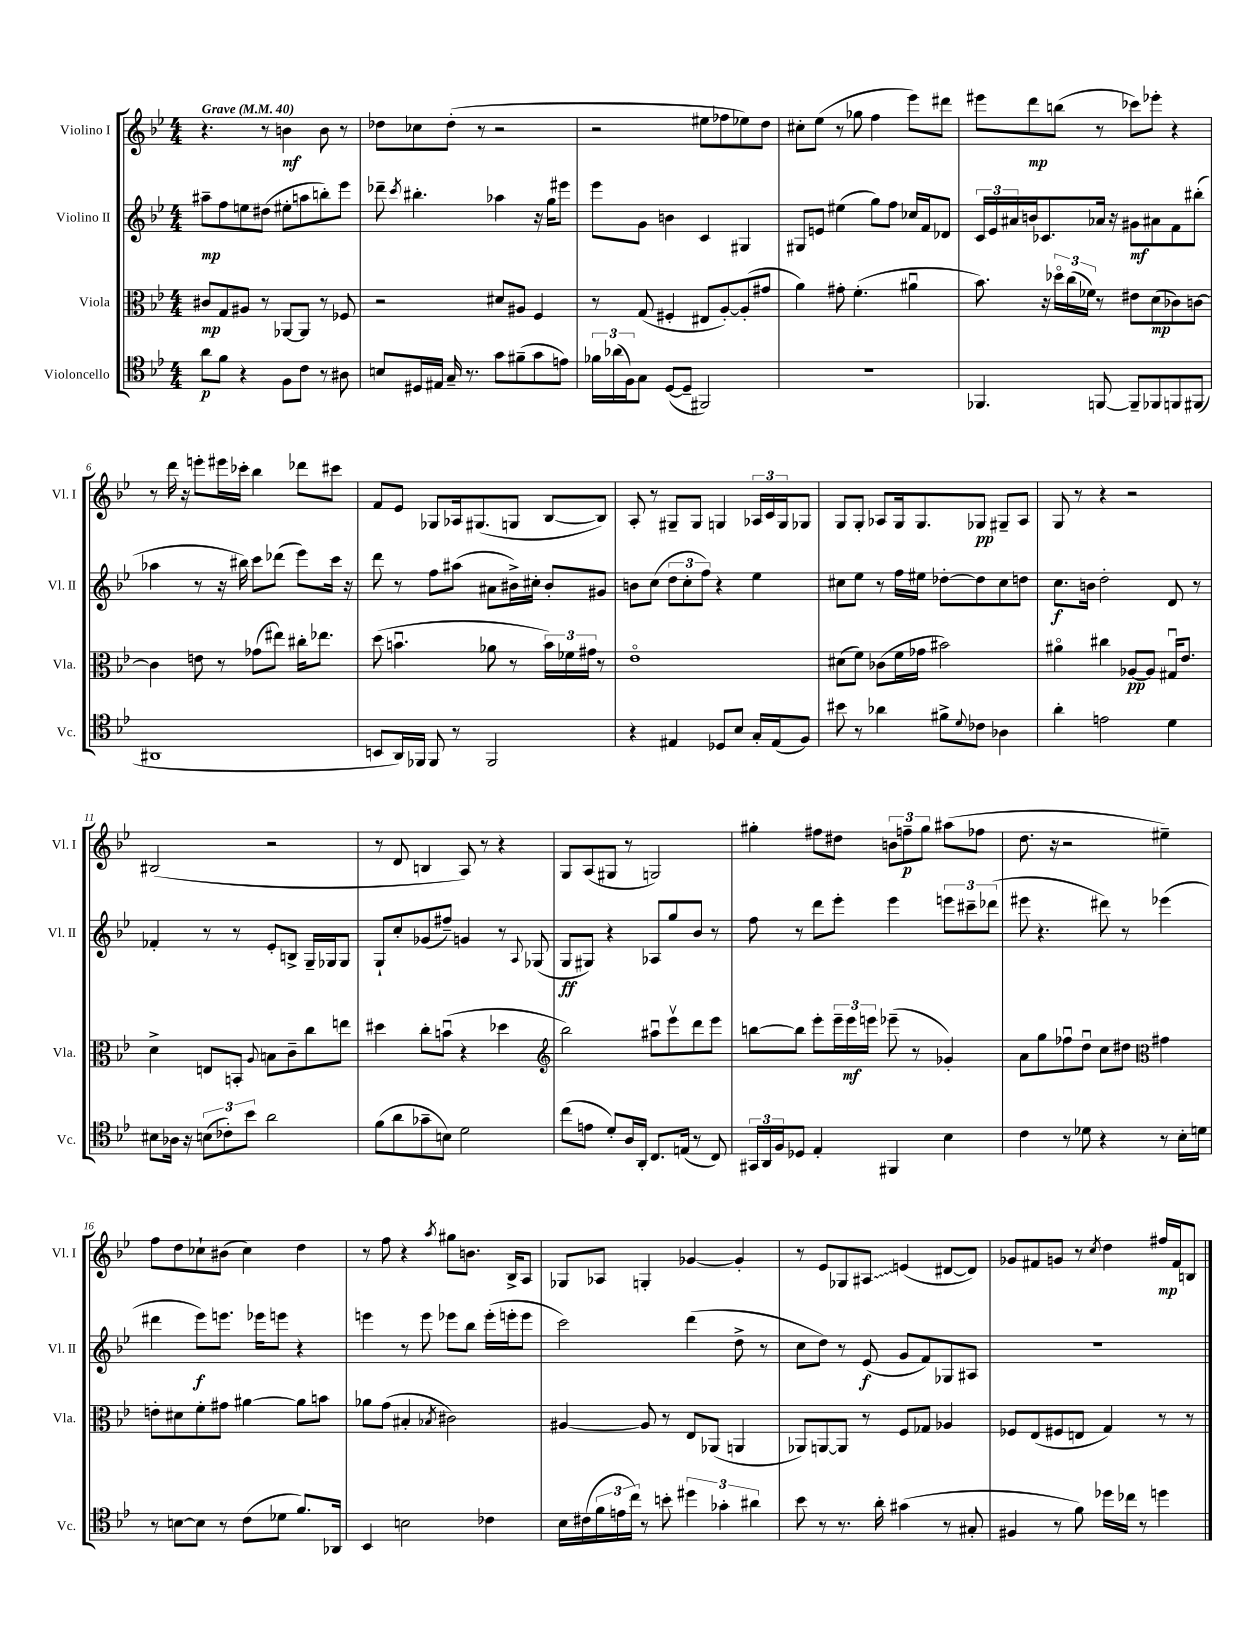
<<
\new StaffGroup <<
\new Staff = "s0" \with { instrumentName = "Violino I" shortInstrumentName = "Vl. I" } {
    \clef treble \key bes \major \numericTimeSignature \time 4/4 \tempo "Grave" 4 = 40
    r4. r8 b'4\mf b'8 r8 |
    des''8 ces''8 des''8-.( r8 r2 |
    r2 eis''8 fes''8 ees''8) d''8 |
    cis''8-. ees''8( r8 ges''8 f''4 ees'''8) dis'''8 |
    eis'''8 d'''8\mp b''8( r8 ces'''8) ees'''8-. r4 |
    r8 d'''16 r16 e'''8-. eis'''16 ces'''16-. bes''4 des'''8 cis'''8 |
    f'8 ees'8 ges8 aes16 gis8.( g8 bes8~ bes8) |
    a8-. r8 gis8-- gis8 g4 \tuplet 3/2 { aes16 c'16 g16 } ges8 |
    g8 g8-. aes8 g16 g8. ges8\pp gis8-- aes8 |
    g8 r8 r4 r2 |
    bis2( r2 |
    r8 d'8 b4 a8) r8 r4 |
    g8 a8( gis8 r8 g2) |
    gis''4-. fis''8 dis''8 \tuplet 3/2 { b'8 f''8--\p gis''8 } ais''8( fes''8 |
    d''8. r16 r2 eis''4--) |
    f''8 d''8 ces''8-! bis'8( ces''4) d''4 |
    r8 f''8 r4 \acciaccatura { a''8 } gis''8 b'8. bes16-> a8 |
    ges8 aes8 g4-. ges'4~ ges'4-. |
    r8 ees'8 ges8 \once \override Glissando.style = #'zigzag ais8\glissando e'4( dis'8~ dis'8) |
    ges'8 fis'8 g'8 r8 \acciaccatura { c''8 } d''4 fis''16\mp fis'16 b8 \bar "|." |
}
\new Staff = "s1" \with { instrumentName = "Violino II" shortInstrumentName = "Vl. II" } {
    \clef treble \key bes \major \numericTimeSignature \time 4/4
    ais''8--\mp f''8 e''8 dis''8( eis''8-. a''8 b''8-.) ees'''8 |
    des'''8-- \acciaccatura { c'''8 } bis''4.-. aes''4 r16 g''16 eis'''8 |
    ees'''8 g'8 b'4 c'4 gis4 |
    gis8 e'8 eis''4( g''8) f''8 ces''16 f'16 des'8 |
    \tuplet 3/2 { c'16 ees'16 ais'16 } b'16 ces'8. aes'16 r16 gis'8\mf ais'8 f'8 bis''8-.( |
    aes''4 r8 r16 bis''16) c'''8 des'''8( ees'''8) c'''16 r16 |
    d'''8 r8 f''8 ais''8( ais'8 bis'16->) cis''16-. bis'8-. gis'8 |
    b'8 c''8( \tuplet 3/2 { d''8 c''8-. f''8) } r4 ees''4 |
    cis''8 ees''8 r8 f''16 eis''16 des''8~-. des''8 cis''8 d''8 |
    c''8.\f b'16 d''2-. d'8 r8 |
    fes'4-. r8 r8 ees'8-. b8-> g16-- ges16 ges8 |
    g8-! c''8-. ges'8( fis''8--) g'4 r8 \appoggiatura { a8 } ges8( |
    g8\ff gis8) r4 aes8 g''8 bes'8 r8 |
    f''8 r8 d'''8 ees'''8-. ees'''4 \tuplet 3/2 { e'''8 cis'''8-- des'''8( } |
    eis'''8 r4. dis'''8) r8 ees'''4( |
    dis'''4 ees'''8\f) e'''8. ees'''16 e'''8 r4 |
    e'''4 r8 e'''8 ees'''8 bes''8 ees'''16-.( e'''16-. e'''8 |
    c'''2) d'''4( d''8-> r8 |
    c''8 d''8) r8 ees'8\f( g'8 f'8) ges8 ais8 |
    R1 \bar "|." |
}
\new Staff = "s2" \with { instrumentName = "Viola" shortInstrumentName = "Vla." } {
    \clef alto \key bes \major \numericTimeSignature \time 4/4
    cis'8\mp g8 ais8 r8 aes,8~ aes,8 r8 fes8 |
    r2 dis'8 ais8 f4 |
    r8 g8( fis4-. eis8 a8~-.) a8-.( gis'8 |
    a'4) gis'8-. f'4.-.( ais'4\downbow |
    bes'8.) r16 \tuplet 3/2 { des''16\flageolet c''16( fes'16) } r8 eis'8 d'8\mp( ces'8) c'8~ |
    c'4 e'8 r8 ges'8( eis''8) cis''16-. ees''8. |
    d''8( b'4.\downbow aes'8 r8 \tuplet 3/2 { b'16) fes'16 gis'16 } r8 |
    ees'1\flageolet |
    dis'8( f'8) ces'8( f'16 ges'16 bis'2) |
    ais'4\flageolet cis''4 aes8~\pp aes8 gis16\downbow ees'8. |
    d'4-> e8 b,8-. \appoggiatura { a8 } b8 c'8-- c''8 e''8 |
    dis''4 c''8-. b'8\downbow( r4 des''4 |
    \clef treble bes''2) ais''8\downbow ees'''8\upbow d'''8 ees'''8 |
    b''8~ b''8 ees'''8-. \tuplet 3/2 { ees'''16-- ees'''16\mf e'''16 } ees'''8--( r8 ges'4-.) |
    a'8 g''8 fes''8\downbow d''8\downbow c''8 dis''8 \clef alto gis'4 |
    e'8-. dis'8 f'8-. gis'8 ais'4~ ais'8 b'8 |
    aes'8 g'8( bis4-. \acciaccatura { bes8 } cis'2) |
    ais4~ ais8 r8 ees8 aes,8( a,4 |
    aes,8) a,8~ a,8 r8 f8 ges8 aes4 |
    fes8 ees8( fis8 e8 g4) r8 r8 \bar "|." |
}
\new Staff = "s3" \with { instrumentName = "Violoncello" shortInstrumentName = "Vc." } {
    \clef tenor \key bes \major \numericTimeSignature \time 4/4
    a'8\p f'8 r4 f8 c'8 r8 ais8 |
    b8 dis16 eis16 g16-- r8. g'8 fis'8--( g'8 e'8) |
    \tuplet 3/2 { fes'16 aes'16( f16) } g8 d8~( d8-- fis,2) |
    R1 |
    fes,4. f,8~ f,8-- fes,8 f,8 fis,8( |
    ais,1 |
    b,8 a,16) fes,16 fes,8 r8 fes,2 |
    r4 eis4 des8 bes8 g16-. eis16( f8) |
    bis'8 r8 aes'4 fis'8-> \appoggiatura { d'8 } ces'8 aes4 |
    a'4-. e'2 d'4 |
    bis8 aes16 r16 \tuplet 3/2 { b8( ces'8-.) bes'8 } a'2 |
    f'8( a'8 ges'8-- b8) d'2 |
    c''8( e'8 d'8-.) a16 a,16-. c8. e16( r8 c8) |
    \tuplet 3/2 { gis,16 a,16 f16 } des8 ees4-. fis,4 bes4 |
    c'4 r8 des'8 r4 r8 bes16-. d'16 |
    r8 b8~ b8 r8 c'8( des'8 f'8.) aes,16 |
    bes,4 b2 ces'4 |
    bes16 cis'16( \tuplet 3/2 { f'16 e'16 c''16) } r8 b'8-. \tuplet 3/2 { dis''4 ges'4-. ais'4 } |
    bes'8 r8 r8. a'16-. gis'4( r8 gis8-. |
    fis4 r8 f'8) des''16 ces''16 r8 d''4 \bar "|." |
}
>>
>>
